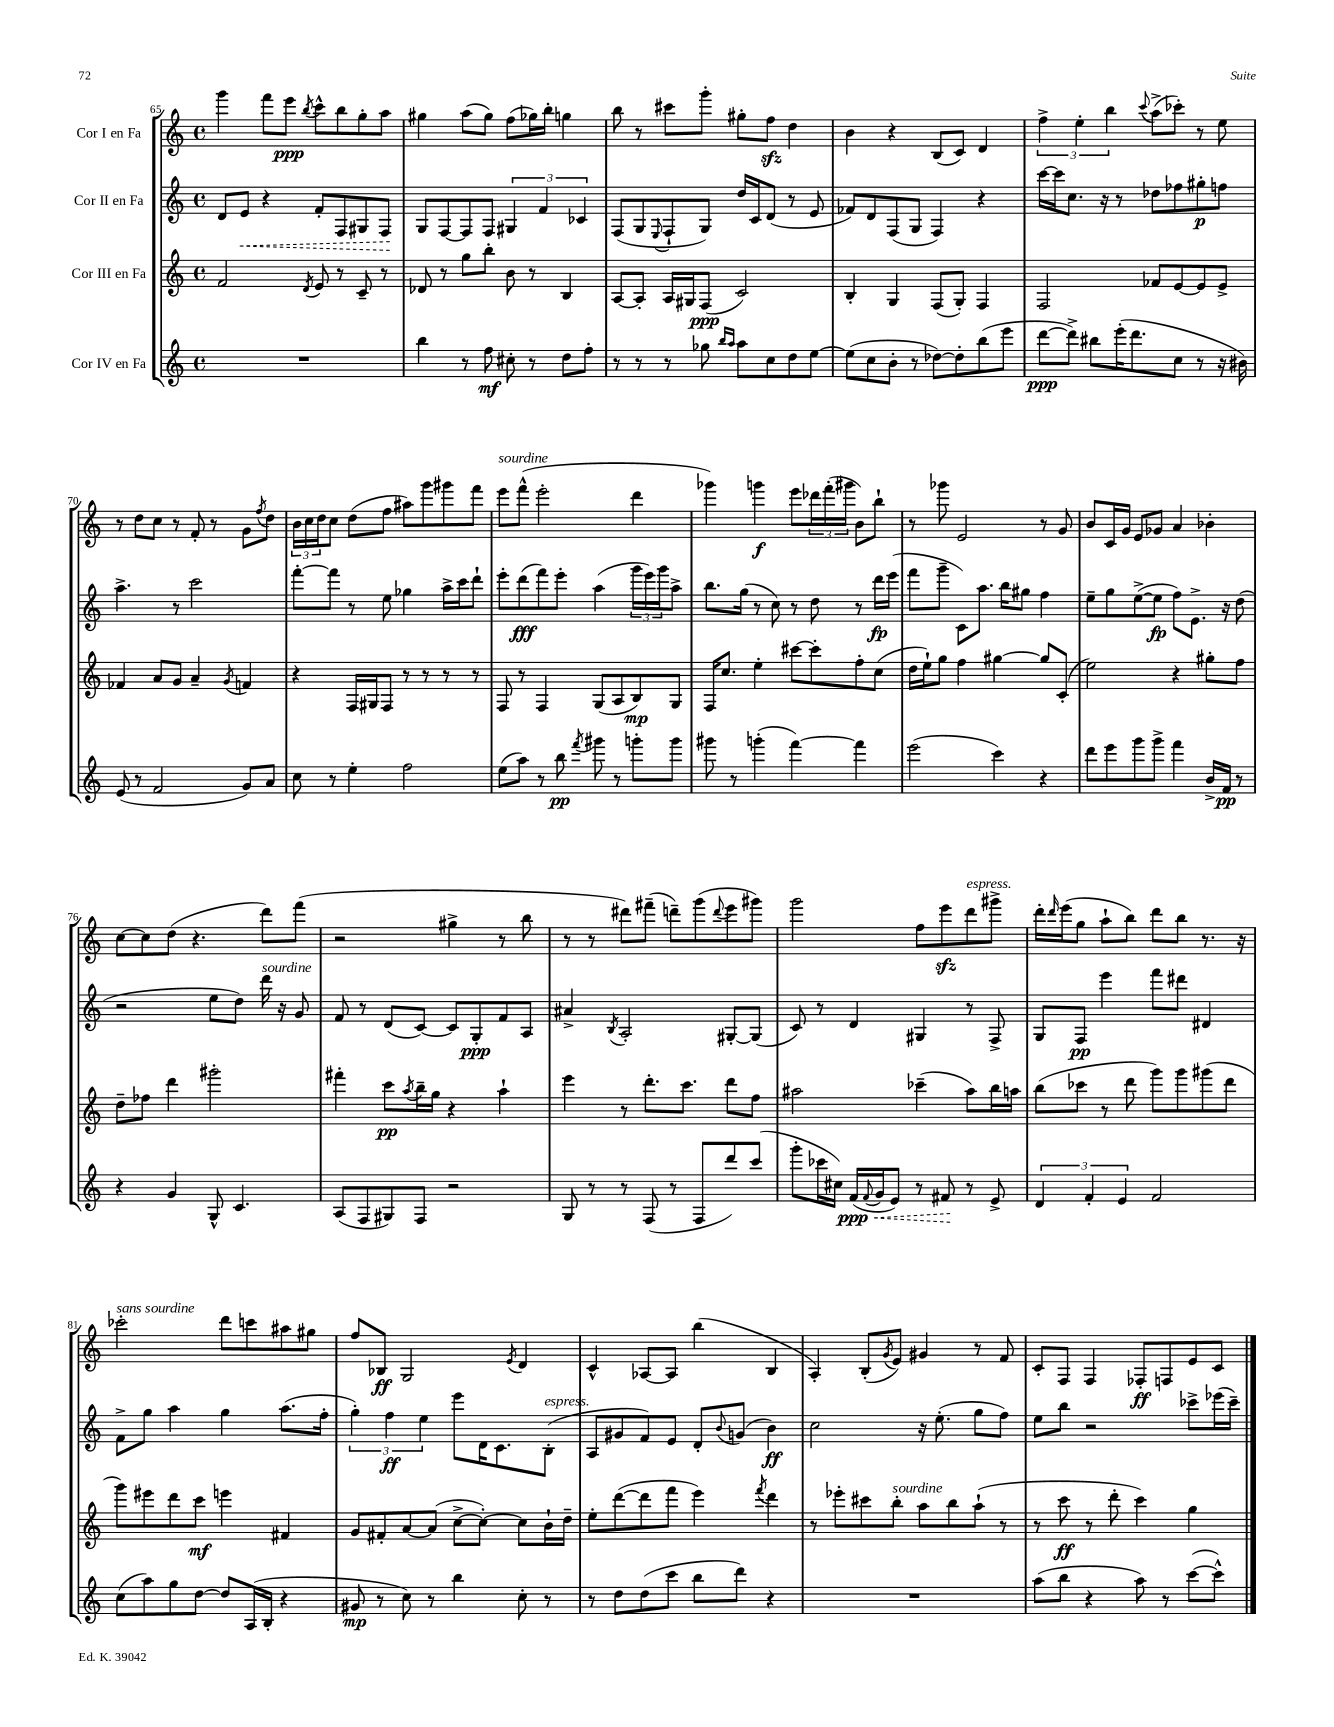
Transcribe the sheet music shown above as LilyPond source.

<<
\new StaffGroup <<
\new Staff = "s0" \with { instrumentName = "Cor I en Fa" } {
    \clef treble \key c \major \defaultTimeSignature \time 4/4
    g'''4 f'''8 e'''8\ppp \acciaccatura { b''8 } c'''8-^ b''8 g''8-. a''8 |
    gis''4 a''8( gis''8) f''8( ges''16) b''16-. g''4 |
    b''8 r8 cis'''8 g'''8-. gis''8-. f''8\sfz d''4 |
    b'4 r4 b8( c'8) d'4 |
    \tuplet 3/2 { f''4-> e''4-. b''4 } \appoggiatura { c'''8 } a''8->( ces'''8-.) r8 e''8 |
    r8 d''8 c''8 r8 f'8-. r8 g'8 \acciaccatura { f''8 } d''8 |
    \tuplet 3/2 { b'16 c''16 d''16 } c''8 d''8( f''8 ais''8) g'''8 gis'''8 f'''8 |
    e'''8^\markup { \italic "sourdine" } f'''8-^( e'''2-. d'''4 |
    ges'''4) g'''4\f e'''8 \tuplet 3/2 { des'''16 f'''16-.( gis'''16 } b'8) b''8-! |
    r8 ges'''8 e'2 r8 g'8 |
    b'8 c'16 g'16 e'8 ges'8 a'4 bes'4-. |
    c''8~ c''8 d''8( r4. d'''8) f'''8( |
    r2 gis''4-> r8 b''8 |
    r8 r8 dis'''8) fis'''8--( d'''8--) g'''8( \appoggiatura { d'''8 } e'''8 gis'''8) |
    g'''2 f''8 e'''8\sfz d'''8^\markup { \italic "espress." } gis'''8-> |
    d'''16-. \grace { d'''16 } e'''16( g''8 a''8-! b''8) d'''8 b''8 r8. r16 |
    ces'''2-.^\markup { \italic "sans sourdine" } d'''8 c'''8 ais''8 gis''8 |
    f''8 bes8\ff g2 \acciaccatura { e'8 } d'4 |
    c'4-^ aes8~ aes8 b''4( b4 |
    a4-.) b8-.( \acciaccatura { g'8 } e'8) gis'4 r8 f'8 |
    c'8-. f8 f4 fes8-.\ff f8 e'8 c'8 \bar "|." |
}
\new Staff = "s1" \with { instrumentName = "Cor II en Fa" } {
    \clef treble \key c \major \defaultTimeSignature \time 4/4
    d'8 \once \override Hairpin.style = #'dashed-line e'8\< r4 f'8-. f8 gis8 f8\! |
    g8 f8~ f8 f8 \tuplet 3/2 { gis4 f'4 ces'4 } |
    f8( g8 \appoggiatura { e8 } f8-! g8) d''16 c'16 d'8( r8 e'8 |
    fes'8) d'8 f8( g8 f4) r4 |
    c'''16~ c'''16 c''8. r16 r8 des''8 fes''8 gis''8-.\p f''8 |
    a''4.-> r8 c'''2 |
    f'''8~-. f'''8 r8 e''8 ges''4 a''16-> c'''16 d'''8-! |
    e'''8-. d'''8\fff( f'''8) e'''8-. a''4( \tuplet 3/2 { g'''16 e'''16) g'''16 } a''8-> |
    b''8. g''16( r8 c''8) r8 d''8 r8 d'''16\fp e'''16( |
    f'''8 g'''8-- c'8) a''8. b''16 gis''8 f''4 |
    e''8-- g''8 e''8~->( e''8\fp f''8) e'8.-> r16 d''8( |
    r2 e''8 d''8) d'''16^\markup { \italic "sourdine" } r16 g'8 |
    f'8 r8 d'8( c'8~) c'8 g8-.\ppp f'8 a8 |
    ais'4-> \acciaccatura { b8 } a2-. gis8~-. gis8( |
    c'8) r8 d'4 gis4 r8 f8-> |
    g8 f8\pp e'''4 f'''8 dis'''8 dis'4 |
    f'8-> g''8 a''4 g''4 a''8.( f''16-. |
    \tuplet 3/2 { g''4-.) f''4\ff e''4 } e'''8 d'16 c'8. b8-.^\markup { \italic "espress." }( |
    a8 gis'8 f'8) e'8 d'8-. \appoggiatura { b'8 } g'8( b'4\ff) |
    c''2 r16 e''8.-.( g''8 f''8) |
    e''8 b''8 r2 ces'''8-> ees'''16( ces'''16--) \bar "|." |
}
\new Staff = "s2" \with { instrumentName = "Cor III en Fa" } {
    \clef treble \key c \major \defaultTimeSignature \time 4/4
    f'2 \acciaccatura { d'8 } e'8 r8 c'8-- r8 |
    des'8 r8 g''8 b''8-. b'8 r8 b4 |
    a8~ a8-. a16 gis16 f8\ppp( c'2) |
    b4-. g4 f8( g8-.) f4 |
    f2 fes'8 e'8~ e'8 e'8-> |
    fes'4 a'8 g'8 a'4-- \acciaccatura { g'8 } f'4 |
    r4 f16 gis16 f8 r8 r8 r8 r8 |
    f8 r8 f4 g8( a8 b8\mp) g8 |
    f16 c''8. e''4-. cis'''8~ cis'''8-. f''8-. c''8( |
    d''16 e''16-!) g''8 f''4 gis''4~ gis''8 c'8-.( |
    e''2) r4 gis''8-. f''8 |
    d''8-- fes''8 d'''4 gis'''2-. |
    fis'''4-. c'''8\pp \acciaccatura { a''8 } b''16-- g''16 r4 a''4-! |
    e'''4 r8 d'''8.-. c'''8. d'''8 f''8 |
    ais''2 ces'''4--( ais''8) b''16 a''16 |
    b''8( ces'''8 r8 d'''8 g'''8) g'''8 gis'''8( d'''8 |
    g'''8) eis'''8 d'''8 c'''8\mf e'''4 fis'4 |
    g'8 fis'8-. a'8~ a'8( c''8~-> c''8~-.) c''8 b'16-! d''16-- |
    e''8-. d'''8~( d'''8 f'''8 e'''4) \acciaccatura { f'''8 } d'''4 |
    r8 ees'''8-. cis'''8 b''8-.^\markup { \italic "sourdine" } a''8 b''8 a''8-!( r8 |
    r8 c'''8\ff r8 d'''8-. c'''4) g''4 \bar "|." |
}
\new Staff = "s3" \with { instrumentName = "Cor IV en Fa" } {
    \clef treble \key c \major \defaultTimeSignature \time 4/4
    R1 |
    b''4 r8 f''8\mf cis''8-. r8 d''8 f''8-. |
    r8 r8 r8 ges''8 \grace { b''16 a''16 } a''8 c''8 d''8 e''8~ |
    e''8( c''8 b'8-. r8 des''8~) des''8-. b''8( e'''8 |
    d'''8~\ppp d'''8->) bis''8 e'''16-.( d'''8. c''8 r8 r16 bis'16) |
    e'8( r8 f'2 g'8) a'8 |
    c''8 r8 e''4-. f''2 |
    e''8( a''8) r8 b''8\pp \acciaccatura { f'''8 } gis'''8 r8 g'''8-. g'''8 |
    gis'''8 r8 g'''4-.( f'''4~) f'''4 |
    e'''2( c'''4) r4 |
    d'''8 e'''8 g'''8 g'''8-> f'''4 b'16-> f'16\pp r8 |
    r4 g'4 g8-^ c'4. |
    a8( f8 gis8) f8 r2 |
    g8 r8 r8 f8( r8 f8 d'''8) c'''8( |
    g'''8-. ces'''16 cis''16) \once \override Hairpin.style = #'dashed-line f'16\ppp\<( \appoggiatura { f'8 } g'16 e'8) r8 fis'8\! r8 e'8-> |
    \tuplet 3/2 { d'4 f'4-. e'4 } f'2 |
    c''8( a''8) g''8 d''8~ d''8 a16( b16-. r4 |
    gis'8\mp r8 c''8) r8 b''4 c''8-. r8 |
    r8 d''8 d''8( c'''8 b''8 d'''8) r4 |
    R1 |
    a''8( b''8 r4 a''8) r8 c'''8~( c'''8-^) \bar "|." |
}
>>
>>
\layout { \context { \Score currentBarNumber = #65 } }
